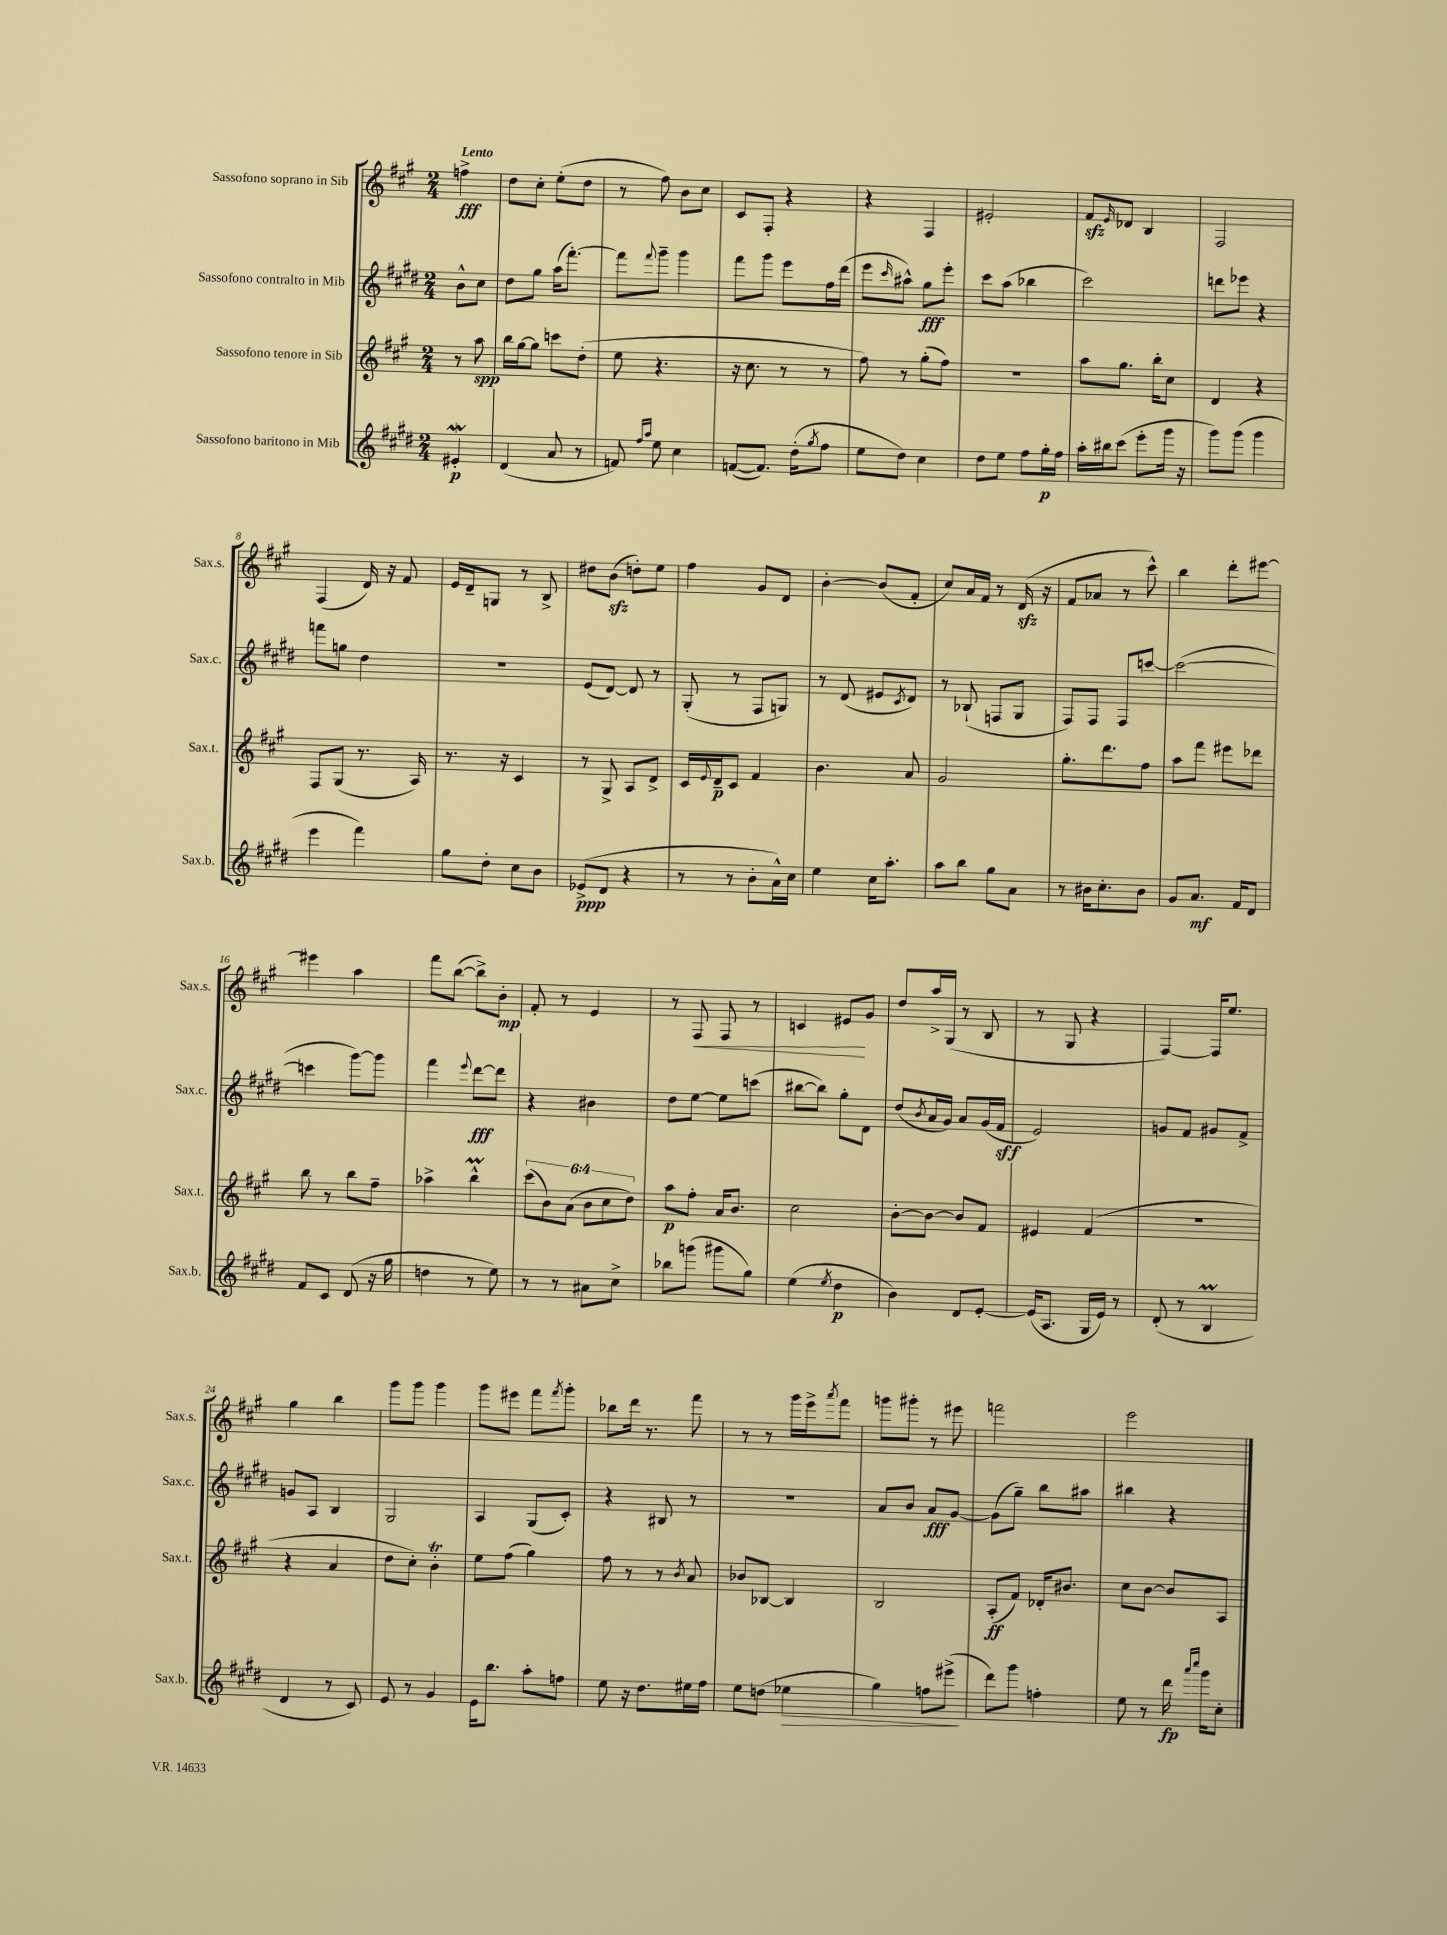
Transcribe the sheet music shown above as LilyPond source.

<<
\new StaffGroup <<
\new Staff = "s0" \with { instrumentName = "Sassofono soprano in Sib" shortInstrumentName = "Sax.s." } {
    \clef treble \key a \major \numericTimeSignature \time 2/4 \partial 4 \tempo "Lento"
    f''4->\fff |
    d''8 cis''8-. e''8-.( d''8 |
    r8 fis''8) b'8 cis''8 |
    cis'8 fis8-. r4 |
    r4 fis4 |
    eis'2-. |
    fis'8\sfz \grace { e'16 } des'8 b4 |
    fis2 |
    fis4( d'16) r16 fis'8 |
    e'16 d'16-- g8 r8 b8-> |
    dis''8 b'8\sfz( d''8-.) e''8 |
    fis''4 gis'8 d'8 |
    b'4~-. b'8( fis'8-. |
    cis''8) a'16 fis'16 r8 d'16\sfz( r16 |
    fis'8 aes'8 r8 cis'''8-^) |
    b''4 d'''8-. eis'''8~ |
    eis'''4 a''4 |
    fis'''8 b''8~( b''8->) b'8-.\mp |
    fis'8-. r8 e'4 |
    r8 fis8\< fis8 r8 |
    c'4 eis'8\! gis'8 |
    d''8 a''16-> gis16( r8 b8 |
    r8 gis8 r4 |
    fis4~) fis16 e''8. |
    gis''4 b''4 |
    gis'''8 gis'''8 gis'''4 |
    gis'''8 eis'''8 fis'''8 \acciaccatura { fis'''8 } gis'''8-. |
    bes''8 d'''16 r8. fis'''8 |
    r8 r8 gis'''16 e'''16-> \acciaccatura { a'''8 } fis'''8 |
    g'''8 gis'''8-. r8 eis'''8 |
    f'''2 |
    e'''2 \bar "|." |
}
\new Staff = "s1" \with { instrumentName = "Sassofono contralto in Mib" shortInstrumentName = "Sax.c." } {
    \clef treble \key e \major \numericTimeSignature \time 2/4 \partial 4
    b'8-^ cis''8 |
    dis''8 gis''8 a''16( fis'''8.~-.) |
    fis'''8 \appoggiatura { fis'''8 } gis'''8-- gis'''4 |
    fis'''8 gis'''8 e'''8 fis''16 dis'''16( |
    e'''8 \grace { cis'''16 } ais''8-^) gis''8\fff e'''8-. |
    cis'''8 a''8( bes''4 |
    cis'''2) |
    d'''8 ees'''8 r4 |
    f'''8 g''8 dis''4 |
    R2 |
    e'8( dis'8~) dis'8 r8 |
    gis8-.( r8 fis8 g8) |
    r8 dis'8( eis'8 \acciaccatura { cis'8 } dis'8) |
    r8 bes8-!( f8 gis8 |
    fis8) fis8 fis8 c'''8~ |
    c'''2~( |
    c'''4 gis'''8~) gis'''8 |
    fis'''4 \appoggiatura { e'''8 } dis'''8~\fff dis'''8 |
    r4 bis'4 |
    dis''8 e''8~ e''8 c'''8( |
    bis''8~ bis''8) gis''8-. dis'8 |
    dis''8( \acciaccatura { b'8 } a'16 gis'16) a'8 gis'16( fis'16\sff |
    e'2) |
    g'8 fis'8 gis'8 fis'8-> |
    g'8 a8 b4 |
    gis2 |
    a4 gis8( cis'8-.) |
    r4 bis8 r8 |
    R2 |
    a'8 b'8 a'8\fff gis'8~ |
    gis'8( gis''8--) b''8 ais''8 |
    bis''4 r4 \bar "|." |
}
\new Staff = "s2" \with { instrumentName = "Sassofono tenore in Sib" shortInstrumentName = "Sax.t." } {
    \clef treble \key a \major \numericTimeSignature \time 2/4 \override Staff.TupletNumber.text = #tuplet-number::calc-fraction-text \partial 4
    r8 a''8\spp |
    b''16 gis''16~ gis''8 c'''8 d''8-.( |
    e''8 r4. |
    r16 cis''8. r8 r8 |
    fis''8) r8 gis''8-.( fis''8) |
    r2 |
    a''8 gis''8. b''16-. cis''8 |
    d'4 r4 |
    fis8 gis8( r8. a16) |
    r8. r16 cis'4 |
    r8 gis8-> a8 d'8-> |
    cis'16 \appoggiatura { e'8 } d'16--\p cis'8 fis'4 |
    b'4. a'8 |
    gis'2 |
    gis''8.-. d'''8. fis''8 |
    a''8 fis'''8 eis'''8 des'''8 |
    b''8 r8 b''8 fis''8-- |
    aes''4-> b''4-^\prall |
    \tuplet 6/4 { cis'''8( b'8) a'8( b'8 cis''8 d''8) } |
    a''8\p fis''8-. a'16 b'8. |
    cis''2 |
    b'8~-. b'8~ b'8 fis'8 |
    eis'4 fis'4( |
    R2 |
    r4 a'4 |
    d''8 cis''8-.) b'4-.\trill |
    e''8 fis''8( gis''4) |
    fis''8 r8 r8 \acciaccatura { b'8 } a'8 |
    bes'8 bes8~ bes4 |
    b2 |
    a8-.\ff( fis'8) des'16-. bis'8. |
    cis''8 b'8~ b'8 a8 \bar "|." |
}
\new Staff = "s3" \with { instrumentName = "Sassofono baritono in Mib" shortInstrumentName = "Sax.b." } {
    \clef treble \key e \major \numericTimeSignature \time 2/4 \partial 4
    eis'4-.\mordent\p |
    dis'4( a'8 r8 |
    f'8) \grace { fis''16 a''16 } e''8 cis''4 |
    f'8~( f'8.) dis''16-.( \acciaccatura { gis''8 } fis''8 |
    e''8 dis''8) cis''4 |
    dis''8 e''8 fis''8 gis''16-.\p fis''16 |
    a''16-. bis''16 cis'''8( e'''8-. gis'''16 r16 |
    gis'''8) gis'''8( gis'''4 |
    e'''4 fis'''4) |
    gis''8 dis''8-. cis''8 b'8 |
    ees'8->\ppp( dis'8 r4 |
    r8 r8 b'8-. a'16-^) cis''16 |
    e''4 cis''16 a''8.-. |
    a''8 b''8 gis''8 a'8 |
    r8 bis'16 cis''8.-. bis'8 |
    gis'8 a'8.\mf fis'16 dis'8 |
    fis'8 cis'8 dis'8( r16 gis''16 |
    d''4 r8 e''8) |
    r8 r8 ais'8 cis''8-> |
    bes''8 g'''8( gis'''8 gis''8) |
    e''4( \acciaccatura { e''8 } dis''4\p |
    b'4) dis'8 e'8~-. |
    e'16( a8. gis16 e'16) r8 |
    dis'8-.( r8 b4\prall |
    dis'4 r8 cis'8) |
    e'8 r8 gis'4 |
    e'16 b''8. a''8-. f''8 |
    e''8 r16 dis''8. eis''16 fis''16 |
    e''8 d''8( ees''4\> |
    gis''4) f''8 eis'''8->\!( |
    dis'''8) gis'''8 f''4-. |
    e''8 r8 dis'''16\fp \grace { a'''16 cis''''16 } gis'''16 cis''8-. \bar "|." |
}
>>
>>
